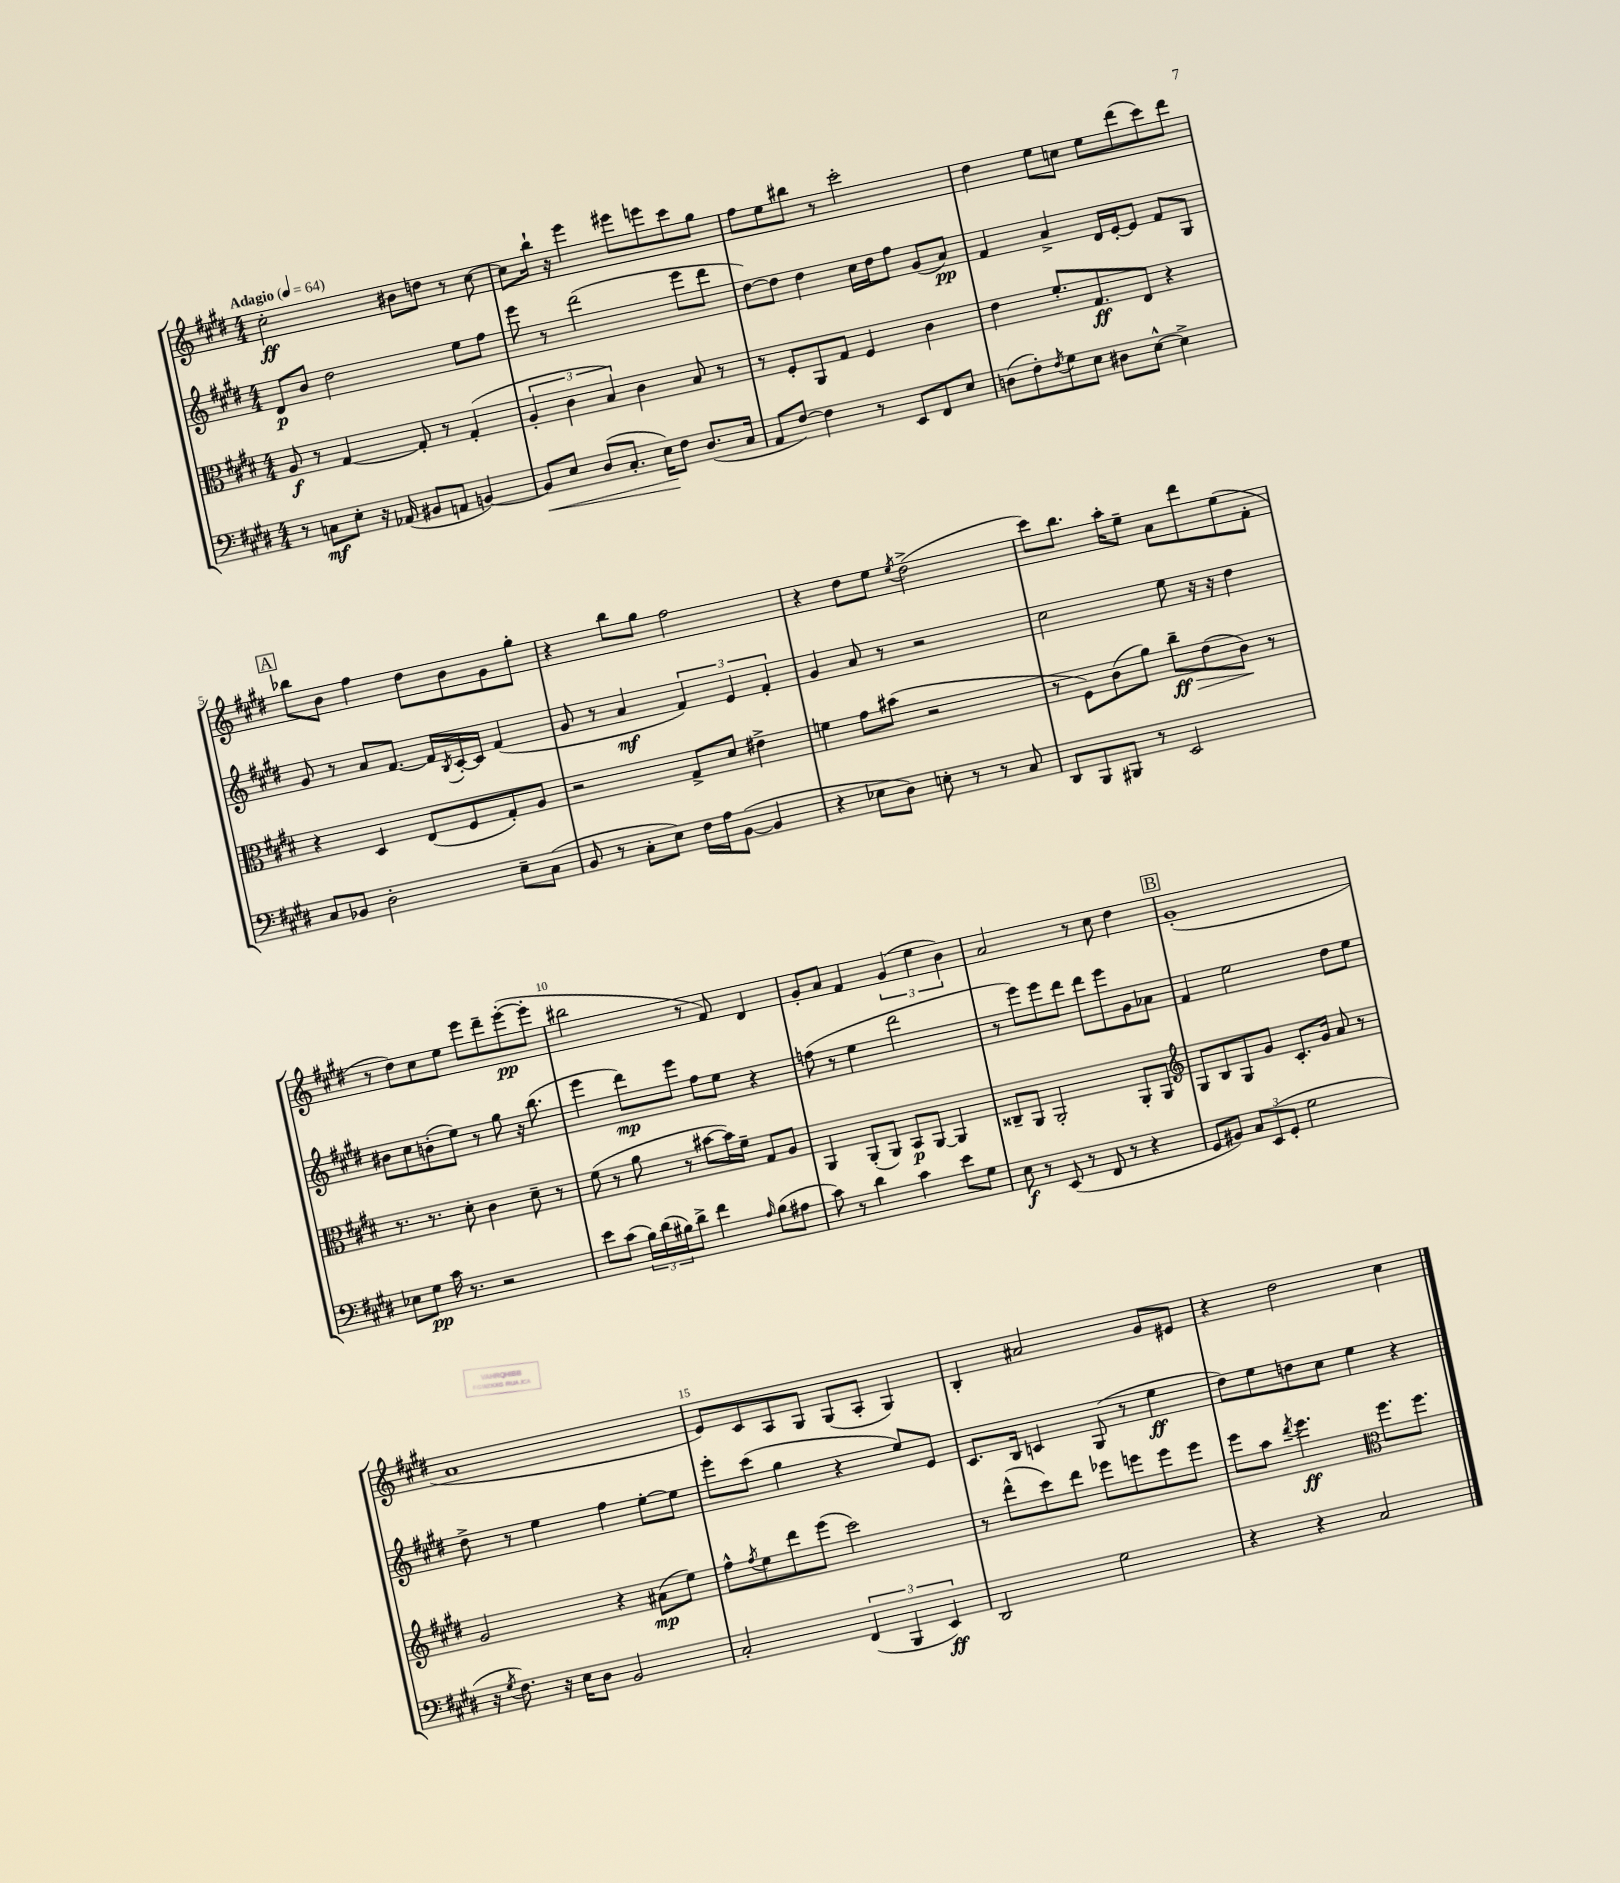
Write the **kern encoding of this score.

**kern	**kern	**kern	**kern
*staff4	*staff3	*staff2	*staff1
*clefF4	*clefC3	*clefG2	*clefG2
*k[f#c#g#d#]	*k[f#c#g#d#]	*k[f#c#g#d#]	*k[f#c#g#d#]
*M4/4	*M4/4	*M4/4	*M4/4
*MM64	*MM64	*MM64	*MM64
8r	8A	8d#	2cc#'
8C	8r	8b	.
8E'	[4G#	2dd#	.
16r	.	.	.
(16AA-	.	.	.
8BB#	8G#']	.	8b#
8AA	8r	.	8dd
[4BB)	(4G#'	8ee	8r
.	.	8ff#	[8cc#
=	=	=	=
8BB]	6A'	8eee	8cc#]
8E	.	8r	16bb`
.	6c#	.	.
.	.	.	16r
(8D#	.	(2ddd#	4eee
.	6B)	.	.
8.C#'	.	.	.
.	4c#	.	8eee#
16E)	.	.	.
8F#	.	.	8eee
(8.D#	8B	8eee	8ccc#
.	8r	8ddd#	8gg#
16C#	.	.	.
=	=	=	=
8AA	8r	[8dd#)	8ff#
[8F#)	8F#'	8dd#]	8ee
4F#]	8AA	4dd#	8bb#
.	8G#	.	8r
8r	4F#	16cc#	2ccc#'
.	.	16dd#	.
8EE	.	8ff#	.
8FF#	4c#	(8g#	.
8E	.	8a)	.
=	=	=	=
(8D	4e	4f#	4dd#
8F#')	.	.	.
8qF#	.	.	.
8G#	8.f#'	4a^	8ee
8E	.	.	8cc
.	8.G#	.	.
8D#	.	16d#	8ee
.	.	[16e'	.
[8E^^	8E	8e]	(8ddd#
4E^]	4r	8f#	8ccc#)
.	.	8G#	8ddd#
=	=	=	=
8C#	4r	8g#	8bb-
8BB-	.	8r	8b
2D#'	4D#	8a	4ff#
.	.	[8.f#	.
.	(8E	.	8dd#
.	.	16f#]	.
.	.	8qB	.
.	8F#	[16c#'	8b
.	.	16c#]	.
8E~	8G#')	(4f#	8g#
(8C#	8A	.	8gg#'
=	=	=	=
8BB	2r	8g#	4r
8r	.	8r	.
8C#'	.	4a	8bb
8E)	.	.	8gg#
16F#	8G#^	6f#)	2ff#
16A	.	.	.
([8BB	8d#	.	.
.	.	6e	.
4BB]	4e#^	.	.
.	.	6f#'	.
=	=	=	=
4r	4f	4g#	4r
8E-	8g#	8a	8dd#
8D#)	(8b#	8r	8ee
.	.	.	8qee
8E'	2r	2r	(2dd#^
8r	.	.	.
8r	.	.	.
8C#	.	.	.
=	=	=	=
8DD#	8r	2cc#	8ccc#)
8BBB	8F#)	.	8.bb
8BBB#	(8c#	.	.
.	.	.	16aa'
8r	8a)	.	8ee~
2EE	8cc#~	8ee	8a
.	(8e	16r	8ddd#
.	.	16r	.
.	8c#)	4dd#	(8ee
.	8r	.	8f#'
=	=	=	=
8E-	8.r	8b#	8r
8G#	.	8cc#	8dd#)
.	8.r	.	.
16c#	.	(8b'	8cc#
8.r	.	.	.
.	8d#'	8ee)	8ee
2r	4c#	8r	8eee
.	.	8gg#	8ddd#~
.	8d#~	16r	([8eee'
.	.	(8.bb	.
.	8r	.	8eee']
=	=	=	=
8e	(8f#	4eee	2bb#
(8c#	8r	.	.
24B)	8a	8ddd#)	.
(24d#	.	.	.
24B#)	.	.	.
8d#^	8r	8eee	.
4f#	[8b#	8ff#	8r
.	16b#])	8ee	8f#)
.	16f#~	.	.
16qqA	.	.	.
(8B#	8G#	4r	4d#
8A#	8A	.	.
=	=	=	=
8c#)	4AA	(8ff	8g#'
8r	.	8r	8a
4d#	(8AA'	4ee	4f#
.	8AA)	.	.
4c#	8BB	2ddd#	(6g#
.	[8AA	.	.
.	.	.	6ee
8e	4AA]	.	.
.	.	.	6b)
8G#	.	.	.
=	=	=	=
8E	8C##~	8r	2a
8r	8AA	8eee)	.
(8EE	2AA'	8eee	.
8r	.	8ddd#	.
8FF#	.	8ddd#	8r
8r	.	8eee	8cc#
4r	8AA'	8g#	4dd#
.	8AA	8a-	.
=	=	=	=
*	*clefG2	*	*
8GG#	8G#	4f#	(1g#'
8BB#)	8B	.	.
12C#	8G#	2ee	.
(12EE	.	.	.
.	8g#	.	.
12GG#'	.	.	.
2G#	8.c#'	.	.
.	16g#	.	.
.	8a	8dd#	.
.	8r	8ee	.
=	=	=	=
16r	2g#	8dd#^	1a
8qG#	.	.	.
8.F#)	.	.	.
.	.	8r	.
16r	.	4ee	.
16E	.	.	.
8D#	.	.	.
2BB	4r	4ff#	.
.	(8a#	[8ee'	.
.	8ee)	8ee]	.
=	=	=	=
2C#'	8ff#^^	8eee'	8e)
.	8qff#	.	.
.	8ee	(8ccc#	8c#
.	8ddd#	4gg#	8A
.	(8eee	.	8G#
(6FF#	2ccc#)	4r	(8G#
.	.	.	8A'
6BBB	.	.	.
.	.	8ee)	4G#)
6EE)	.	.	.
.	.	8e	.
=	=	=	=
2DD#	8r	8.c#	4B'
.	(8ddd#^^	.	.
.	.	16B	.
.	8ccc#)	4c	2a#
.	8ddd#	.	.
2G#	8eee-	(8G#	.
.	8eee	8r	.
.	8eee	4ee	8g#
.	8eee	.	8e#
=	=	=	=
4r	8eee	8dd#)	4r
.	8aa	8ee	.
.	8qddd#	.	.
4r	4.eee	8dd	2dd#
.	.	8cc#	.
2C#	.	4ee	.
*	*clefC3	*	*
.	8.ff#	.	.
.	.	4r	4cc#
.	8.ff#	.	.
==	==	==	==
*-	*-	*-	*-
